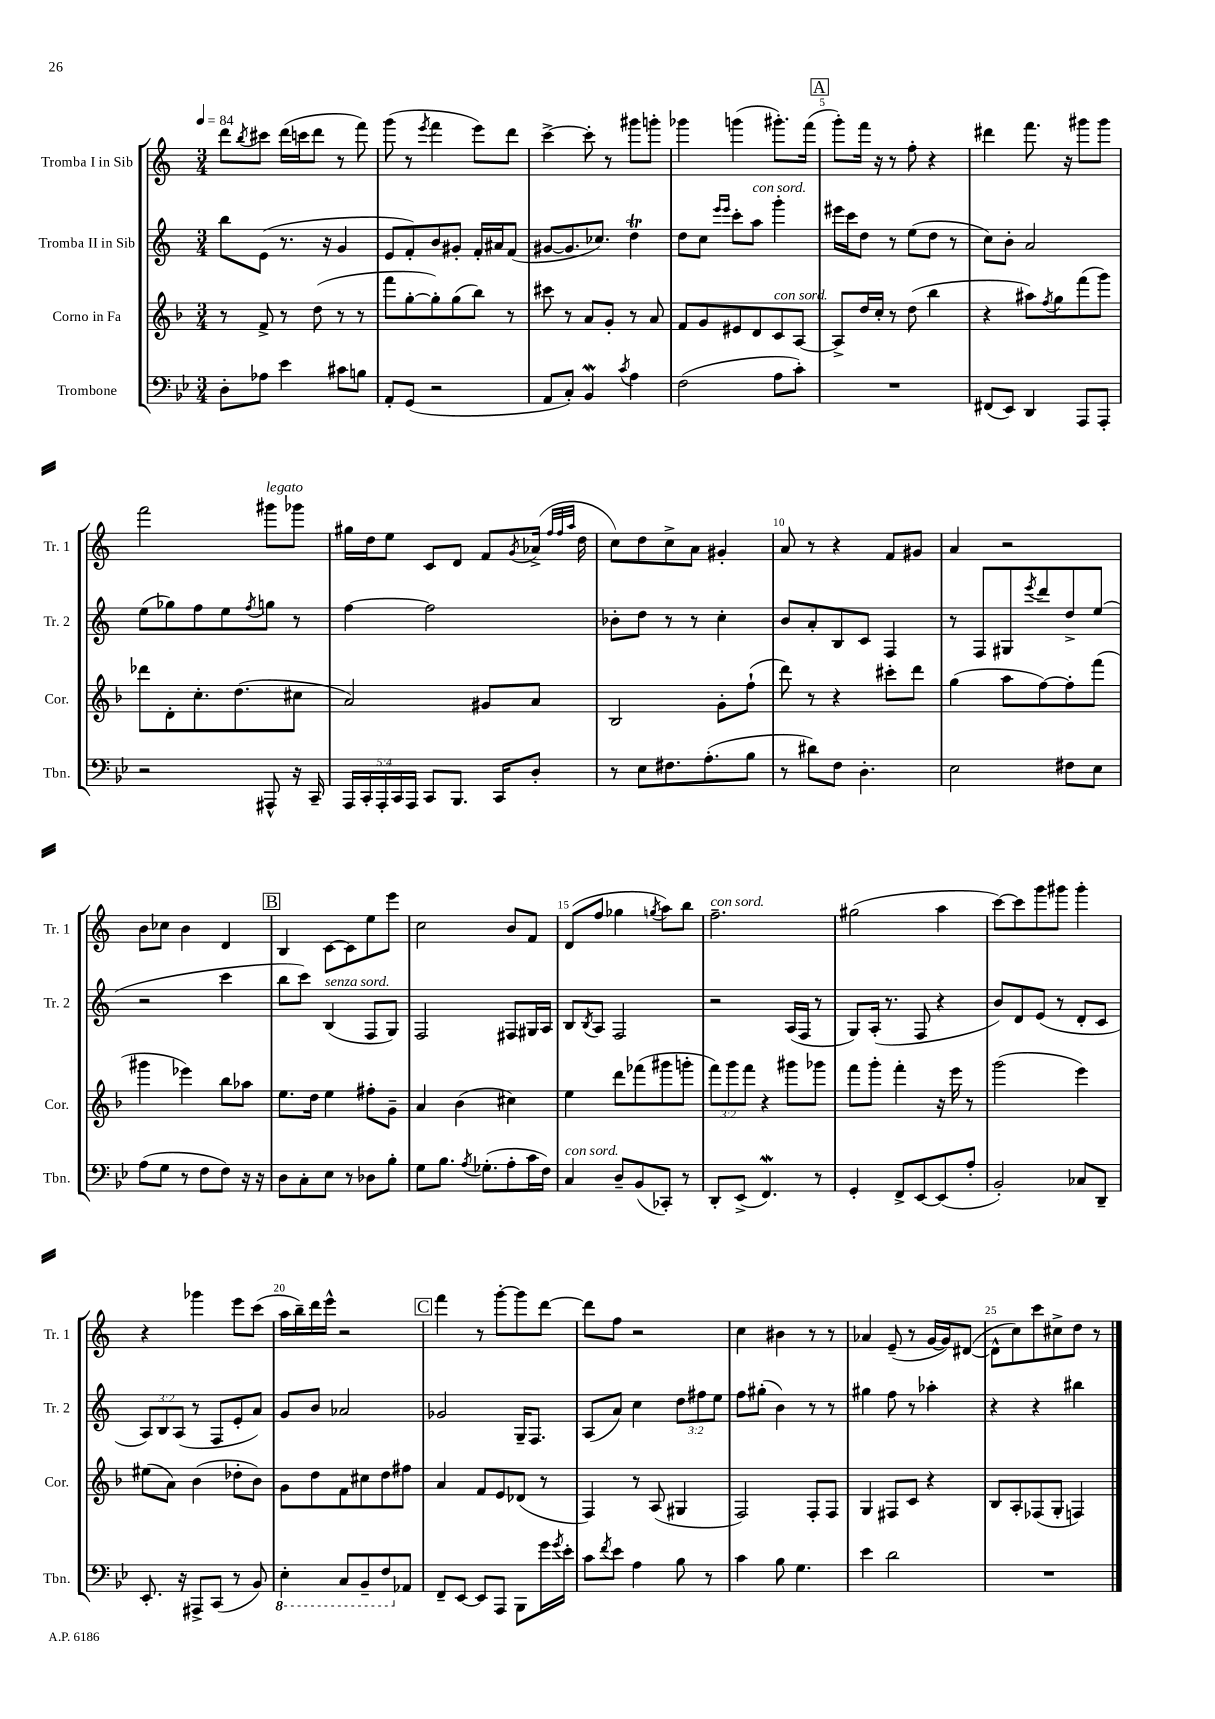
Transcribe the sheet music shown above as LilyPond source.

<<
\new StaffGroup <<
\new Staff = "s0" \with { instrumentName = "Tromba I in Sib" shortInstrumentName = "Tr. 1" } {
    \clef treble \key c \major \numericTimeSignature \time 3/4 \tempo 4 = 84
    d'''8 \acciaccatura { b''8 } cis'''8 d'''16( c'''16 d'''8 r8 f'''8) |
    g'''8( r8 \acciaccatura { e'''8 } f'''4 e'''8) d'''8 |
    c'''4~-> c'''8-. r8 gis'''8 g'''8-. |
    ges'''4 g'''4( gis'''8.-.) f'''16( |
    \mark \markup { \box "A" } g'''8-.) f'''16 r16 r8 f''8-. r4 |
    dis'''4 f'''8. r16 gis'''8 gis'''8 |
    f'''2 gis'''8^\markup { \italic "legato" } ges'''8 |
    gis''16 d''16 e''8 c'8 d'8 f'8 \acciaccatura { g'8 } aes'16->( \grace { f''32 f''32 a''32 } d''16 |
    c''8) d''8 c''8-> a'8 gis'4-. |
    a'8 r8 r4 f'8 gis'8 |
    a'4 r2 |
    b'8 ces''8 b'4 d'4 |
    \mark \markup { \box "B" } b4 c'8~ c'8 e''8 e'''8 |
    c''2 b'8 f'8 |
    d'8( f''8 ges''4 \acciaccatura { g''8 } a''8) b''8 |
    f''2.--^\markup { \italic "con sord." } |
    gis''2( a''4 |
    c'''8~) c'''8 g'''8 gis'''8 gis'''4-. |
    r4 ges'''4 e'''8 c'''8( |
    a''16 b''16--) d'''16 e'''16-^ r2 |
    \mark \markup { \box "C" } f'''4 r8 g'''8~-. g'''8 d'''8~ |
    d'''8 f''8 r2 |
    c''4 bis'4 r8 r8 |
    aes'4 e'8--( r8 g'16~ g'16) dis'8~( |
    dis'8-^ c''8) c'''8 cis''8-> d''8 r8 \bar "|." |
}
\new Staff = "s1" \with { instrumentName = "Tromba II in Sib" shortInstrumentName = "Tr. 2" } {
    \clef treble \key c \major \numericTimeSignature \time 3/4 \override Staff.TupletNumber.text = #tuplet-number::calc-fraction-text
    b''8 e'8( r8. r16 g'4 |
    e'8 f'8-.) b'8 gis'8-. f'16-. ais'16 f'8( |
    gis'8~ gis'8. ces''8.) d''4\trill |
    d''8 c''8 \grace { e'''16 e'''16 } c'''8-. a''8^\markup { \italic "con sord." } g'''4-. |
    \mark \markup { \box "A" } eis'''16 c'''16 d''8 r8 e''8( d''8 r8 |
    c''8) b'8-. a'2 |
    e''8( ges''8) f''8 e''8 \acciaccatura { f''8 } g''8 r8 |
    f''4~ f''2 |
    bes'8-. d''8 r8 r8 c''4-. |
    b'8 a'8-. b8 c'8 f4 |
    r8 f8 gis8 \acciaccatura { e'''8 } d'''8 d''8-> e''8( |
    r2 c'''4 |
    \mark \markup { \box "B" } b''8 c'''8) b4^\markup { \italic "senza sord." }( f8 g8) |
    f2 fis8 gis16 a16 |
    b8 \acciaccatura { b8 } a8 f2 |
    r2 a16( f16 r8 |
    g8) a16-.( r8. f8 r4 |
    b'8) d'8 e'8( r8 d'8-. c'8 |
    \tuplet 3/2 { a8) b8 a8( } r8 f8 e'8-. a'8) |
    g'8 b'8 aes'2 |
    \mark \markup { \box "C" } ges'2 g16-- f8. |
    a8( a'8) c''4 \tuplet 3/2 { d''8 fis''8 e''8 } |
    f''8 gis''8-.( b'4) r8 r8 |
    gis''4 f''8 r8 aes''4-. |
    r4 r4 bis''4 \bar "|." |
}
\new Staff = "s2" \with { instrumentName = "Corno in Fa" shortInstrumentName = "Cor." } {
    \clef treble \key f \major \numericTimeSignature \time 3/4 \override Staff.TupletNumber.text = #tuplet-number::calc-fraction-text
    r8 f'8-> r8 d''8( r8 r8 |
    f'''8 g''8~-. g''8-.) g''8( bes''8) r8 |
    cis'''8 r8 a'8 g'8-. r8 a'8 |
    f'8 g'8 eis'8 d'8 c'8^\markup { \italic "con sord." } a8~ |
    \mark \markup { \box "A" } a8-> d''16 c''16-. r8 d''8( bes''4 |
    r4 ais''8) \acciaccatura { f''8 } g''8 f'''8( g'''8) |
    des'''8 d'8-. c''8.-. d''8.( cis''8 |
    a'2) gis'8 a'8 |
    bes2 g'8-. f''8-!( |
    d'''8) r8 r4 cis'''8-. d'''8 |
    g''4( a''8 f''8~) f''8-. f'''8( |
    gis'''4 ees'''4) bes''8 aes''8 |
    \mark \markup { \box "B" } e''8. d''16 e''4 fis''8-. g'8-- |
    a'4 bes'4( cis''4) |
    e''4 d'''8 fes'''8( gis'''8 g'''8-. |
    \tuplet 3/2 { f'''8) g'''8 f'''8 } r4 gis'''8 ges'''8 |
    f'''8 g'''8-. f'''4-. r16 e'''16 r8 |
    g'''2( e'''4) |
    eis''8( a'8) bes'4( des''8-. bes'8) |
    g'8 d''8 f'8 cis''8 d''8 fis''8 |
    \mark \markup { \box "C" } a'4 f'8 e'8 des'8( r8 |
    f4) r8 a8( gis4 |
    f2) f8-. f8 |
    g4 fis8 c'8 r4 |
    bes8 a8-. fes8( g8-. f4) \bar "|." |
}
\new Staff = "s3" \with { instrumentName = "Trombone" shortInstrumentName = "Tbn." } {
    \clef bass \key bes \major \numericTimeSignature \time 3/4 \override Staff.TupletNumber.text = #tuplet-number::calc-fraction-text
    d8-. aes8 ees'4 cis'8 b8 |
    a,8-. g,8( r2 |
    a,8 c8-.) bes,4\mordent \acciaccatura { c'8 } a4 |
    f2( a8 c'8-.) |
    \mark \markup { \box "A" } R2. |
    fis,8( ees,8) d,4 a,,8 a,,8-. |
    r2 ais,,8-^ r16 c,16-- |
    \tuplet 5/4 { a,,16 c,16-. a,,16-. c,16 a,,16 } c,8 bes,,8. c,16 d8-. |
    r8 ees8 fis8. a8.-.( bes8 |
    r8 dis'8) f8 d4.-. |
    ees2 fis8 ees8 |
    a8( g8 r8 f8 f8) r16 r16 |
    \mark \markup { \box "B" } d8 c8-. ees8 r8 des8 bes8-. |
    g8 bes8. \acciaccatura { a8 } ges8.-.( a8-. c'16 f16) |
    c4^\markup { \italic "con sord." } d8-- bes,8( ces,8-.) r8 |
    d,8-. ees,8->( f,4.\mordent) r8 |
    g,4-. f,8-> ees,8~ ees,8( a8-. |
    bes,2-.) ces8 d,8-- |
    ees,8.-. r16 ais,,8-> c,8( r8 bes,8) |
    \ottava #-1 ees,4-. c,8 bes,,8-- f,8 \ottava #0 aes,8 |
    \mark \markup { \box "C" } f,8-- ees,8~ ees,8 a,,8 bes,,8 g'16 \acciaccatura { g'8 } ees'16-. |
    c'8 \acciaccatura { f'8 } ees'8 a4 bes8 r8 |
    c'4 bes8 g4. |
    ees'4 d'2 |
    R2. \bar "|." |
}
>>
>>
\layout { \context { \Score \override BarNumber.break-visibility = ##(#f #t #t) barNumberVisibility = #(every-nth-bar-number-visible 5) } }
